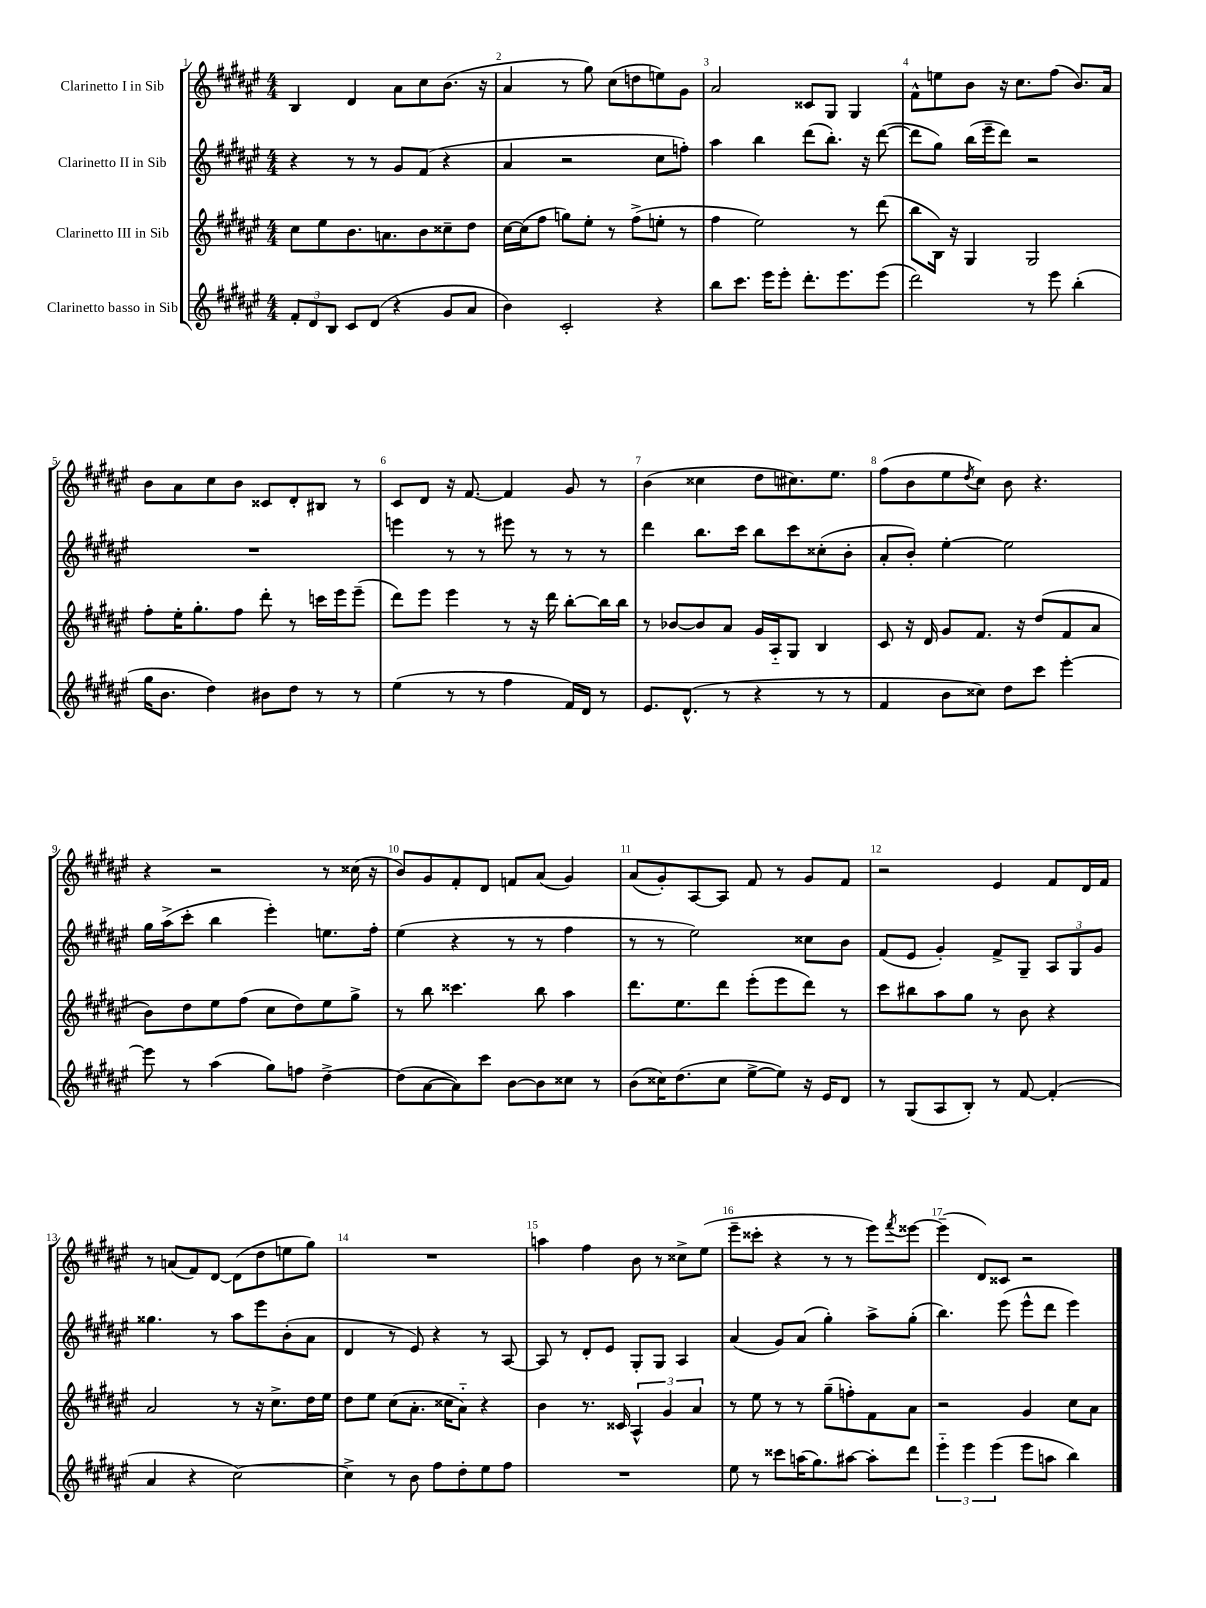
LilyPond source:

<<
\new StaffGroup <<
\new Staff = "s0" \with { instrumentName = "Clarinetto I in Sib" } {
    \clef treble \key fis \major \numericTimeSignature \time 4/4
    b4 dis'4 ais'8 cis''8 b'8.( r16 |
    ais'4 r8 gis''8) cis''8( d''8 e''8) gis'8 |
    ais'2 cisis'8 gis8 gis4 |
    fis'8-^ e''8 b'8 r16 cis''8. fis''8( b'8.) ais'16 |
    b'8 ais'8 cis''8 b'8 cisis'8 dis'8-. bis8 r8 |
    cis'8 dis'8 r16 fis'8.~ fis'4 gis'8 r8 |
    b'4( cisis''4 dis''8 cis''8.) eis''8. |
    fis''8( b'8 eis''8 \acciaccatura { dis''8 } cis''8) b'8 r4. |
    r4 r2 r8 cisis''16( r16 |
    b'8) gis'8 fis'8-. dis'8 f'8 ais'8( gis'4) |
    ais'8( gis'8-.) ais8~ ais8 fis'8 r8 gis'8 fis'8 |
    r2 eis'4 fis'8 dis'16 fis'16 |
    r8 a'8( fis'8) dis'8~ dis'8( dis''8 e''8 gis''8) |
    R1 |
    a''4 fis''4 b'8 r8 cisis''8-> eis''8( |
    eis'''8-- cisis'''8-. r4 r8 r8 eis'''8) \acciaccatura { fis'''8 } eisis'''8~ |
    eisis'''4--( dis'8) cisis'8 r2 \bar "|." |
}
\new Staff = "s1" \with { instrumentName = "Clarinetto II in Sib" } {
    \clef treble \key fis \major \numericTimeSignature \time 4/4
    r4 r8 r8 gis'8 fis'8( r4 |
    ais'4 r2 cis''8 f''8-.) |
    ais''4 b''4 dis'''8( b''8.-.) r16 dis'''8~( |
    dis'''8 gis''8) b''16( eis'''16-- dis'''8) r2 |
    R1 |
    e'''4 r8 r8 eis'''8 r8 r8 r8 |
    dis'''4 b''8. cis'''16 b''8 cis'''8 cisis''8-.( b'8-. |
    ais'8-. b'8-.) eis''4~-. eis''2 |
    gis''16 ais''16->( cis'''8-. b''4 eis'''4-.) e''8. fis''16-. |
    eis''4( r4 r8 r8 fis''4 |
    r8 r8 eis''2) cisis''8 b'8 |
    fis'8( eis'8 gis'4-.) fis'8-> gis8-- \tuplet 3/2 { ais8 gis8 gis'8 } |
    gisis''4. r8 ais''8 eis'''8 b'8-.( ais'8 |
    dis'4 r8 eis'8) r4 r8 ais8~ |
    ais8 r8 dis'8-. eis'8 gis8-. gis8 ais4 |
    ais'4( gis'8) ais'8( gis''4-.) ais''8-> gis''8-.( |
    b''4.) eis'''8( eis'''8-^ dis'''8 eis'''4) \bar "|." |
}
\new Staff = "s2" \with { instrumentName = "Clarinetto III in Sib" } {
    \clef treble \key fis \major \numericTimeSignature \time 4/4
    cis''8 eis''8 b'8. a'8. b'8 cisis''8-- dis''8 |
    cis''16~ cis''16( fis''8 g''8) eis''8-. r8 fis''8->( e''8-. r8 |
    fis''4 eis''2) r8 dis'''8( |
    b''8 b16) r16 gis4 gis2 |
    fis''8-. eis''16-. gis''8.-. fis''8 dis'''8-. r8 c'''16 eis'''16 eis'''8--( |
    dis'''8) eis'''8 eis'''4 r8 r16 dis'''16 b''8~-. b''16 b''16 |
    r8 bes'8~ bes'8 ais'8 gis'16 ais16-_ gis8 b4 |
    cis'8 r16 dis'16 gis'8 fis'8. r16 dis''8( fis'8 ais'8 |
    b'8) dis''8 eis''8 fis''8( cis''8 dis''8) eis''8 gis''8-> |
    r8 b''8 cisis'''4. b''8 ais''4 |
    dis'''8. eis''8. dis'''8 eis'''8-.( eis'''8 dis'''8) r8 |
    cis'''8 bis''8 ais''8 gis''8 r8 b'8 r4 |
    ais'2 r8 r16 cis''8.-> dis''16 eis''16 |
    dis''8 eis''8 cis''8( ais'8.-. cisis''16 ais'8-_) r4 |
    b'4 r8. cisis'16 \tuplet 3/2 { ais4-^ gis'4 ais'4 } |
    r8 eis''8 r8 r8 gis''8--( f''8-.) fis'8 ais'8 |
    r2 gis'4 cis''8 ais'8 \bar "|." |
}
\new Staff = "s3" \with { instrumentName = "Clarinetto basso in Sib" } {
    \clef treble \key fis \major \numericTimeSignature \time 4/4
    \tuplet 3/2 { fis'8-. dis'8 b8 } cis'8 dis'8( r4 gis'8 ais'8 |
    b'4) cis'2-. r4 |
    b''8 cis'''8. eis'''16 eis'''8-. dis'''8.-. eis'''8. eis'''8( |
    dis'''2) r8 eis'''8 b''4-.( |
    gis''16 b'8. dis''4) bis'8 dis''8 r8 r8 |
    eis''4( r8 r8 fis''4 fis'16) dis'16 r8 |
    eis'8. dis'8.-^( r8 r4 r8 r8 |
    fis'4 b'8 cisis''8) dis''8 cis'''8 eis'''4~-. |
    eis'''8 r8 ais''4( gis''8) f''8 dis''4~-> |
    dis''8( ais'8~ ais'8) cis'''8 b'8~ b'8 cisis''8 r8 |
    b'8( cisis''16) dis''8.( cisis''8 eis''8~-> eis''8) r16 eis'16 dis'8 |
    r8 gis8( ais8 b8-.) r8 fis'8~ fis'4-.( |
    ais'4 r4 cis''2~) |
    cis''4-> r8 b'8 fis''8 dis''8-. eis''8 fis''8 |
    R1 |
    eis''8 r8 cisis'''8 a''16( gis''8.) ais''8~ ais''8-. dis'''8 |
    \tuplet 3/2 { eis'''4-_ eis'''4 eis'''4( } eis'''8 a''8 b''4) \bar "|." |
}
>>
>>
\layout { \context { \Score \override BarNumber.break-visibility = ##(#f #t #t) barNumberVisibility = #all-bar-numbers-visible } }
